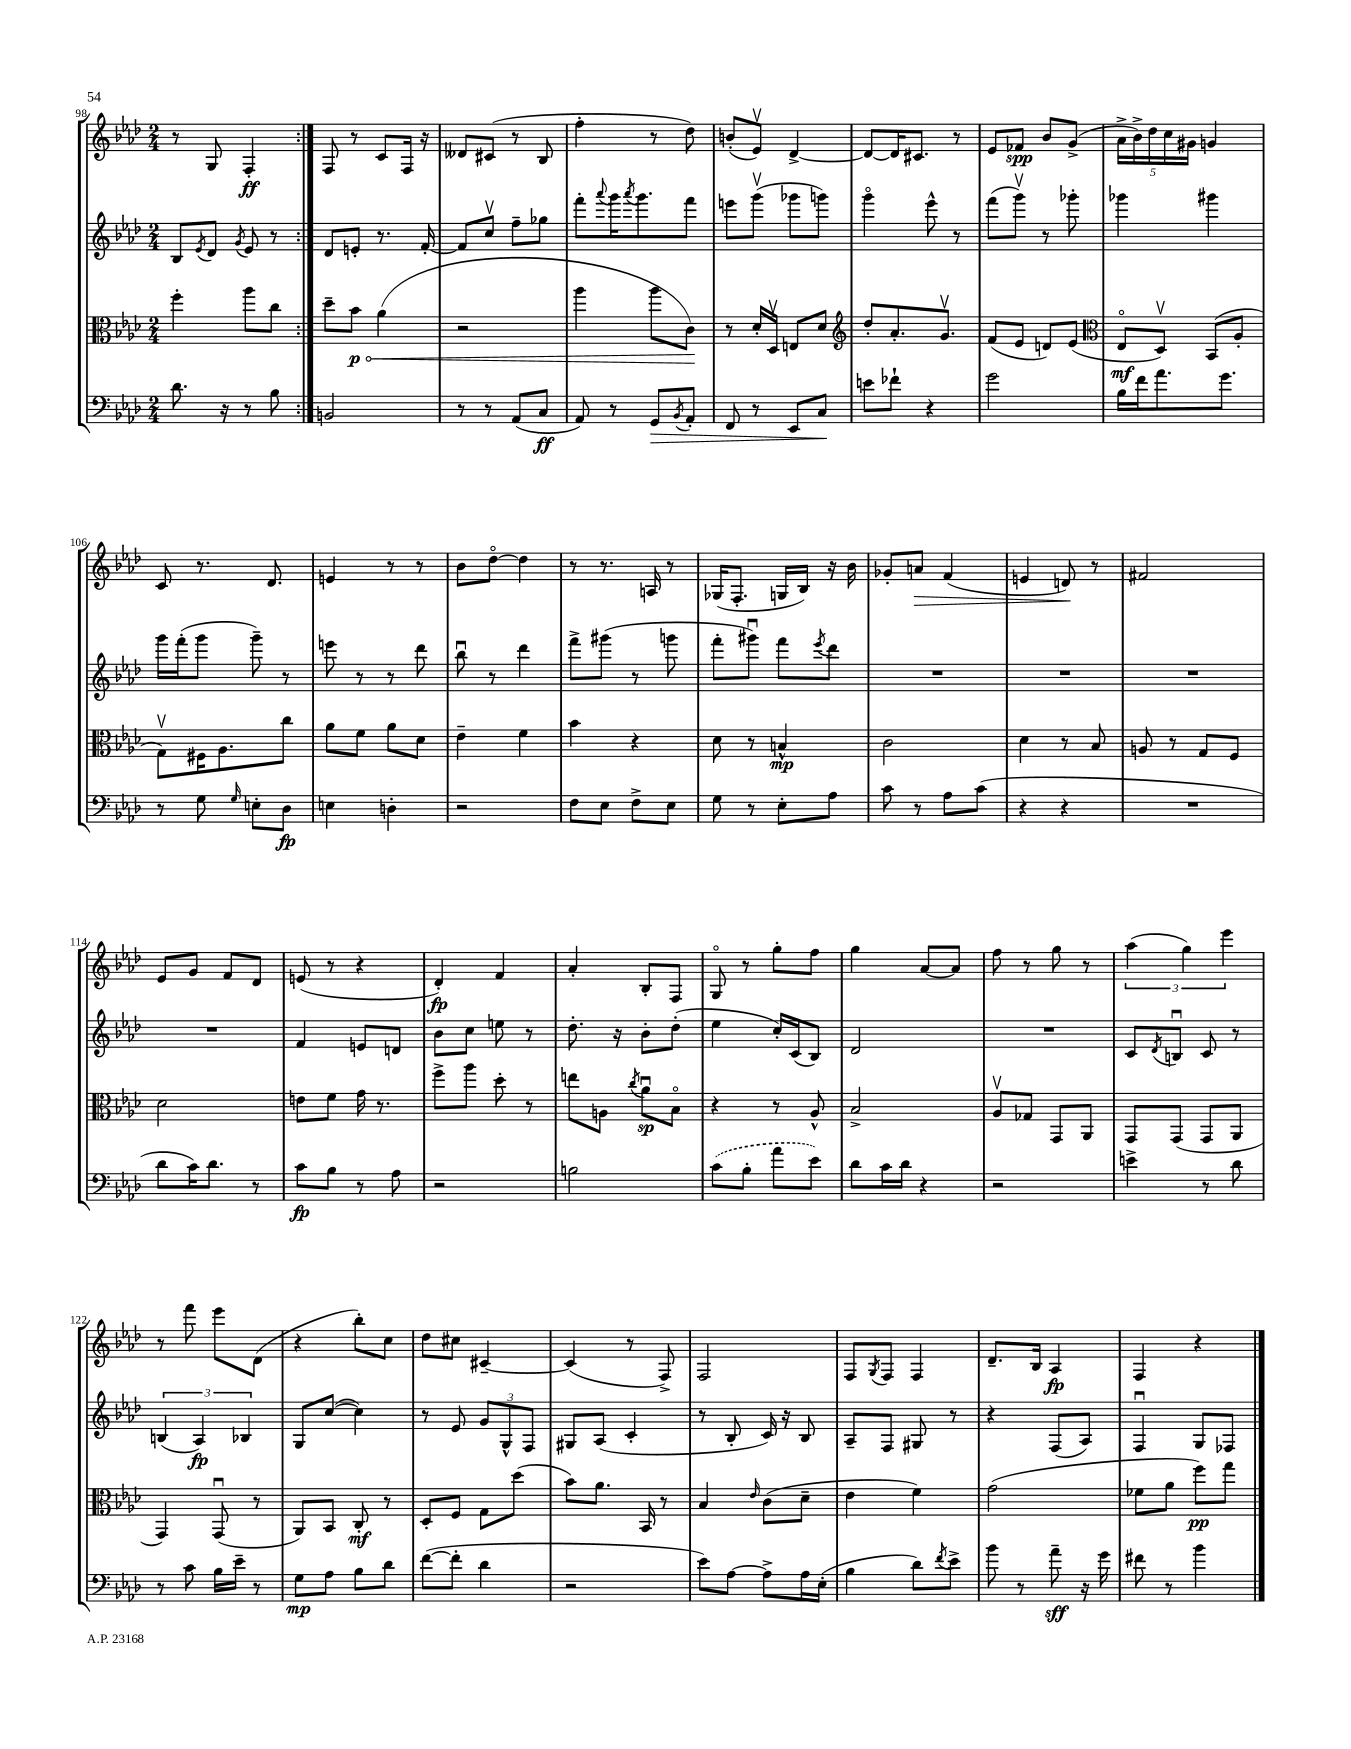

**kern	**kern	**kern	**kern
*staff4	*staff3	*staff2	*staff1
*clefF4	*clefC3	*clefG2	*clefG2
*k[b-e-a-d-]	*k[b-e-a-d-]	*k[b-e-a-d-]	*k[b-e-a-d-]
*M2/4	*M2/4	*M2/4	*M2/4
8.d-	4ff'	8B-	8r
.	.	8qe-	.
.	.	8d-	8G
16r	.	.	.
.	.	8qg	.
8r	8aa-	8e-	4F'
8B-	8cc	8r	.
=:|!	=:|!	=:|!	=:|!
2BB	8dd-~	8d-	8F
.	8b-	8e'	8r
.	(4a-	8.r	8c
.	.	.	16F
.	.	[16f'	16r
=	=	=	=
8r	2r	8f]	8d--
8r	.	8ccv	(8c#
(8AA-	.	8ff~	8r
8C	.	8gg-	8B-
=	=	=	=
8AA-)	4aa-	8fff'	4ff'
.	.	8qqaaa-	.
8r	.	16ggg	.
.	.	8qaaa-	.
.	.	8.ggg	.
8GG	8aa-	.	8r
8qBB-	.	.	.
8AA-'	8c)	8fff	8dd-)
=	=	=	=
8FF	8r	8eee	(8b'
8r	16d-'	(8gggv	8e-v)
.	16D-v	.	.
8EE-	8E	8ggg-	[4d-^
8C	8d-	8ggg)	.
=	=	=	=
*	*clefG2	*	*
8e	8dd-'	4gggo	8d-_
8f-`	8.a-'	.	16d-]
.	.	.	8.c#
4r	.	8eee-^^	.
.	8.gv	.	.
.	.	8r	8r
=	=	=	=
2g	(8f	(8fff	8e-
.	8e-	8gggv)	8f-
.	8d)	8r	8b-
.	(8e-	8ggg-'	(8g^
=	=	=	=
*	*clefC3	*	*
16B-	8E-o	4ggg-	20a-^
.	.	.	20b-^)
16f	.	.	.
.	.	.	20dd-
8.a-	8D-v)	.	.
.	.	.	20cc
.	.	.	20g#
.	(8BB-	4ggg#	4g
8.g	.	.	.
.	8A-'	.	.
=	=	=	=
8r	8Gv)	16ggg	8c
.	.	(16fff'	.
8G	16F#	8ggg	8.r
.	8.A-	.	.
16qqG	.	.	.
8E'	.	8ggg~)	.
.	.	.	8.d-
8D-	8cc	8r	.
=	=	=	=
4E	8a-	8eee	4e
.	8f	8r	.
4D'	8a-	8r	8r
.	8d-	8ddd-	8r
=	=	=	=
2r	4e-~	8bb-u	8b-
.	.	8r	[8dd-o
.	4f	4ddd-	4dd-]
=	=	=	=
8F	4b-	8fff^	8r
8E-	.	(8ggg#	8.r
8F^	4r	8r	.
.	.	.	16A
8E-	.	8ggg	8r
=	=	=	=
8G	8d-	8fff'	(16G-
.	.	.	8.F'
8r	8r	8ggg#u)	.
8E-'	4B^^	8fff	16G
.	.	.	16B-)
.	.	8qeee-	.
8A-	.	8ddd-	16r
.	.	.	16b-
=	=	=	=
8c	2c	2r	8g-'
8r	.	.	8a
8A-	.	.	(4f
(8c	.	.	.
=	=	=	=
4r	4d-	2r	4e
4r	8r	.	8d)
.	8B-	.	8r
=	=	=	=
2r	8A	2r	2f#
.	8r	.	.
.	8G	.	.
.	8F	.	.
=	=	=	=
8d-	2d-	2r	8e-
16c)	.	.	8g
8.d-	.	.	.
.	.	.	8f
8r	.	.	8d-
=	=	=	=
8c	8e	4f	(8e
8B-	8f	.	8r
8r	16g	8e	4r
.	8.r	.	.
8A-	.	8d	.
=	=	=	=
2r	8ff^	8b-	4d-')
.	8aa-	8cc	.
.	8dd-'	8ee	4f
.	8r	8r	.
=	=	=	=
2B	8ee	8.dd-'	4a-'
.	8A	.	.
.	.	16r	.
.	8qcc	.	.
.	8a-u	8b-'	8B-'
.	8B-o	(8dd-'	8F
=	=	=	=
(8c	4r	4ee-	8Go
8B-'	.	.	8r
8a-	8r	16cc')	8gg'
.	.	(16c	.
8e-)	8A-^^	8B-)	8ff
=	=	=	=
8d-	2B-^	2d-	4gg
16c	.	.	.
16d-	.	.	.
4r	.	.	[8a-
.	.	.	8a-]
=	=	=	=
2r	8A-v	2r	8ff
.	8G-	.	8r
.	8GG	.	8gg
.	8AA-	.	8r
=	=	=	=
4e^	8GG	8c	(6aa-
.	.	8qd-	.
.	(8GG	8Bu	.
.	.	.	6gg)
8r	8GG	8c	.
.	.	.	6eee-
8d-	8AA-	8r	.
=	=	=	=
8r	4GG)	(6B	8r
8c	.	.	8fff
.	.	6A-)	.
16B-	(8GGu	.	8eee-
16e-~	.	.	.
.	.	6B-	.
8r	8r	.	(8d-
=	=	=	=
8G	8AA-)	8G	4r
8A-	8BB-	([8cc	.
8B-	8C'	4cc])	8bb-')
8d-	8r	.	8cc
=	=	=	=
([8f	8D-'	8r	8dd-
8f']	8F	8e-	8cc#
4d-	8G	12g	[4c#~
.	.	12G^^	.
.	(8dd-	.	.
.	.	12F	.
=	=	=	=
2r	8b-)	8G#	(4c#]
.	8.a-	(8A-	.
.	.	4c'	8r
.	16BB-	.	.
.	8r	.	8F^)
=	=	=	=
8e-)	4B-	8r	2F
[8A-	.	8B-'	.
.	16qqe-	.	.
8A-^]	(8c	16c)	.
.	.	16r	.
16A-	8d-~	8B-	.
(16E-'	.	.	.
=	=	=	=
4B-	4e-	8A-~	8F
.	.	.	8qG
.	.	8F	8F
8d-)	4f)	8G#	4F
8qf	.	.	.
8e-^	.	8r	.
=	=	=	=
8b-	(2g	4r	8.d-~
8r	.	.	.
.	.	.	16B-
8a-~	.	(8F	4A-
16r	.	8A-)	.
16g	.	.	.
=	=	=	=
8f#	8f-	4Fu	4F
8r	8a-	.	.
4b-	8ff)	8G	4r
.	8gg	8F-	.
==	==	==	==
*-	*-	*-	*-
